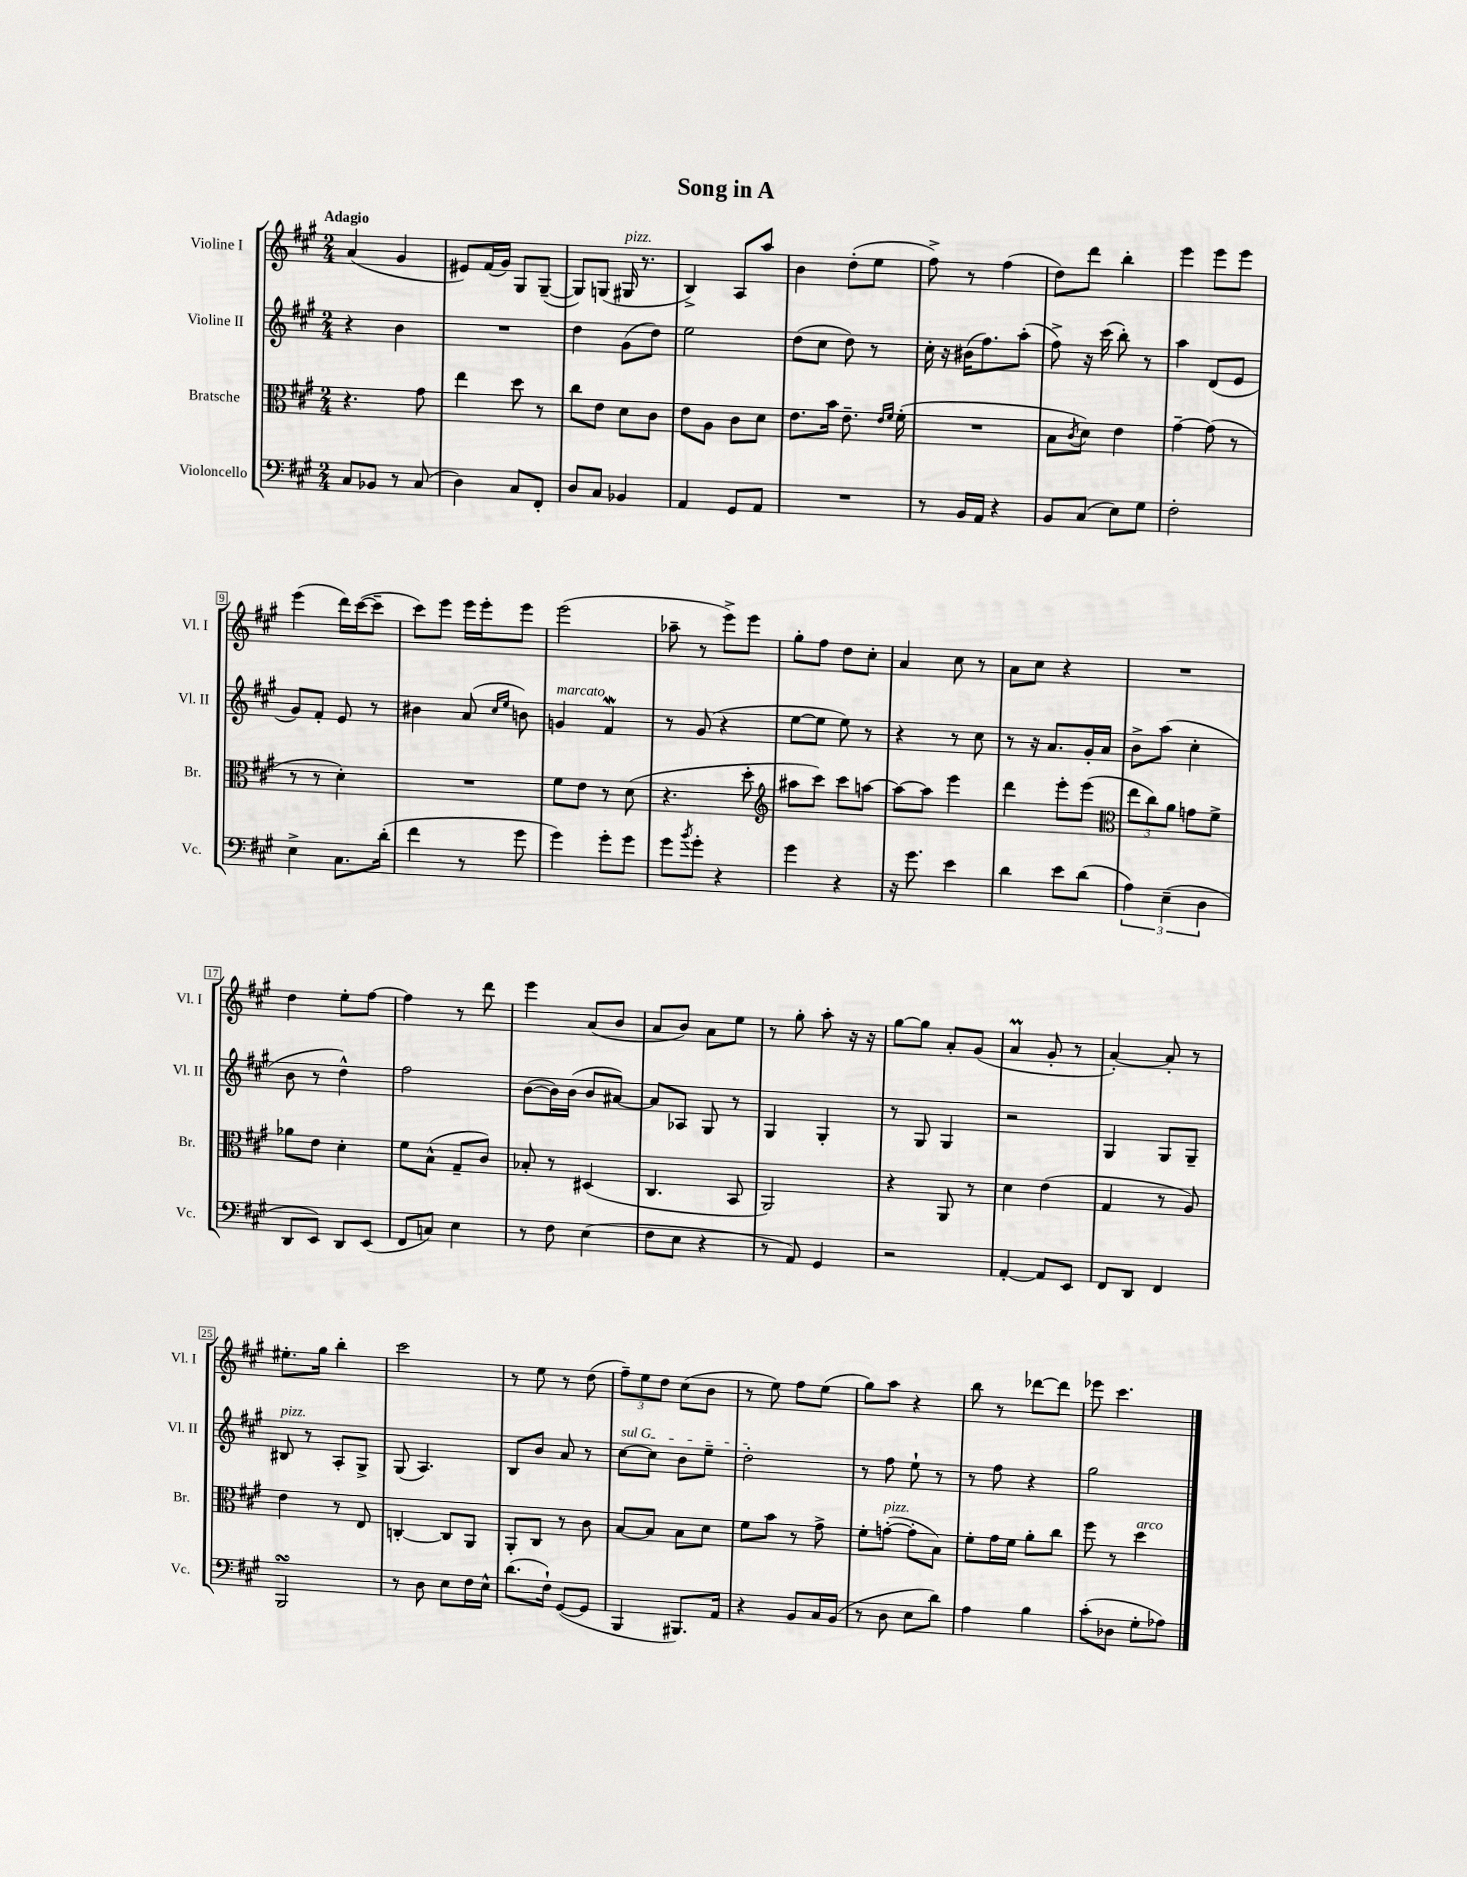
\header { title = "Song in A" }
<<
\new StaffGroup <<
\new Staff = "s0" \with { instrumentName = "Violine I" shortInstrumentName = "Vl. I" } {
    \clef treble \key a \major \numericTimeSignature \time 2/4 \tempo "Adagio"
    a'4( gis'4 |
    eis'8) fis'16( gis'16) gis8 gis8~--( |
    gis8) g8( gis16^\markup { \italic "pizz." } r8. |
    b4->) a8 a''8 |
    b'4 d''8-.( e''8 |
    fis''8->) r8 fis''4( |
    d''8) d'''8 b''4-. |
    e'''4 e'''8 e'''8 |
    e'''4( d'''16) cis'''16~( cis'''8-- |
    cis'''8) e'''8 e'''16 e'''16-. e'''8 |
    e'''2( |
    aes''8-- r8 e'''8->) e'''8 |
    gis''8-. fis''8 d''8 cis''8-. |
    a'4 cis''8 r8 |
    a'8 cis''8 r4 |
    R2 |
    d''4 e''8-. fis''8~ |
    fis''4 r8 d'''8 |
    e'''4 a'8( b'8 |
    a'8 b'8) a'8 e''8 |
    r8 gis''8-. a''8-. r16 r16 |
    gis''8~ gis''8 a'8-. gis'8( |
    a'4\prall gis'8-. r8 |
    a'4~-.) a'8-. r8 |
    eis''8.-. gis''16 b''4-. |
    cis'''2 |
    r8 e''8 r8 d''8( |
    \tuplet 3/2 { fis''8--) e''8 d''8 } cis''8( b'8 |
    r8 e''8) fis''8 e''8( |
    gis''8) a''8 r4 |
    b''8 r8 des'''8~ des'''8 |
    ees'''8 cis'''4. \bar "|." |
}
\new Staff = "s1" \with { instrumentName = "Violine II" shortInstrumentName = "Vl. II" } {
    \clef treble \key a \major \numericTimeSignature \time 2/4
    r4 b'4 |
    R2 |
    d''4 gis'8( d''8) |
    e''2 |
    d''8( cis''8 d''8) r8 |
    cis''16-. r16 bis'16( fis''8.) a''8-.( |
    fis''8->) r16 cis'''16( b''8-.) r8 |
    a''4 d'8( e'8 |
    gis'8) fis'8-. e'8 r8 |
    bis'4 a'8( \grace { cis''16 e''16 } b'8) |
    g'4^\markup { \italic "marcato" } fis'4\mordent |
    r8 gis'8( r4 |
    e''8~ e''8 e''8) r8 |
    r4 r8 cis''8 |
    r8 r16 a'8. gis'16-. a'16 |
    b'8-> a''8( cis''4-. |
    b'8 r8 d''4-^) |
    fis''2 |
    b'8~( b'16) b'16( b'8 ais'8~) |
    ais'8 aes8 gis8 r8 |
    gis4 gis4-. |
    r8 gis8 gis4 |
    r2 |
    gis4 gis8 gis8-- |
    bis8^\markup { \italic "pizz." } r8 a8-. gis8-> |
    gis8( a4.) |
    b8 b'8 a'8 r8 |
    \once \override TextSpanner.bound-details.left.text = \markup { \italic "sul G" } cis''8~\startTextSpan cis''8 b'8 e''8-- |
    d''2-.\stopTextSpan |
    r8 fis''8 e''8-! r8 |
    r8 fis''8 r4 |
    gis''2 \bar "|." |
}
\new Staff = "s2" \with { instrumentName = "Bratsche" shortInstrumentName = "Br." } {
    \clef alto \key a \major \numericTimeSignature \time 2/4
    r4. gis'8 |
    e''4 d''8 r8 |
    cis''8 e'8 d'8 cis'8 |
    e'8 a8 cis'8 d'8 |
    e'8. b'16 e'8.-- \grace { e'16 fis'16 } fis'16-.( |
    R2 |
    b8 \acciaccatura { cis'8 } d'8) e'4 |
    gis'4~-- gis'8( r8 |
    r8 r8 d'4-.) |
    R2 |
    fis'8 e'8 r8 d'8( |
    r4. d''8-. |
    \clef treble ais''8 cis'''8) cis'''8 a''8~ |
    a''8~ a''8 e'''4 |
    d'''4 e'''8-. e'''8( |
    \clef alto \tuplet 3/2 { e''8 cis''8) a'8 } g'8 fis'8-> |
    aes'8 e'8 d'4-. |
    fis'8 b8-^( gis8-- cis'8) |
    bes8-. r8 dis4( |
    cis4. b,8 |
    a,2) |
    r4 a,8 r8 |
    d'4 e'4( |
    gis4 r8 a8) |
    e'4 r8 e8 |
    c4~-. c8 a,8 |
    a,8-. cis8 r8 cis'8 |
    b8~ b8 b8 d'8 |
    fis'8 b'8 r8 gis'8-> |
    fis'8-. g'8~-.^\markup { \italic "pizz." }( g'8-. b8) |
    fis'8-. gis'16 fis'16 a'8-. cis''8 |
    fis''8 r8 d''4^\markup { \italic "arco" } \bar "|." |
}
\new Staff = "s3" \with { instrumentName = "Violoncello" shortInstrumentName = "Vc." } {
    \clef bass \key a \major \numericTimeSignature \time 2/4
    cis8 bes,8 r8 cis8( |
    d4) cis8 fis,8-. |
    d8 cis8 bes,4 |
    a,4 gis,8 a,8 |
    R2 |
    r8 b,16 a,16 r4 |
    b,8 cis8( e8) gis8 |
    fis2-. |
    e4-> cis8. d'16-.( |
    fis'4 r8 gis'8 |
    gis'4) gis'8-. gis'8 |
    gis'8 \acciaccatura { b'8 } gis'8-. r4 |
    gis'4 r4 |
    r16 gis'8. e'4 |
    d'4 e'8 d'8( |
    \tuplet 3/2 { a4) e4--( d4 } |
    d,8 e,8) d,8 e,8( |
    fis,8 c8) e4 |
    r8 fis8 e4( |
    fis8 e8 r4 |
    r8 a,8) gis,4 |
    r2 |
    a,4~-. a,8 e,8 |
    fis,8 d,8 fis,4 |
    b,,2\turn |
    r8 d8 e8 fis16 e16-^ |
    d'8.( fis16-!) gis,8~( gis,8 |
    b,,4 bis,,8.) a,16 |
    r4 b,8 cis16 b,16( |
    r8 d8 e8 d'8) |
    a4 b4 |
    cis'8-.( des8 gis8-. aes8) \bar "|." |
}
>>
>>
\layout { \context { \Score \override BarNumber.stencil = #(make-stencil-boxer 0.1 0.3 ly:text-interface::print) } }
